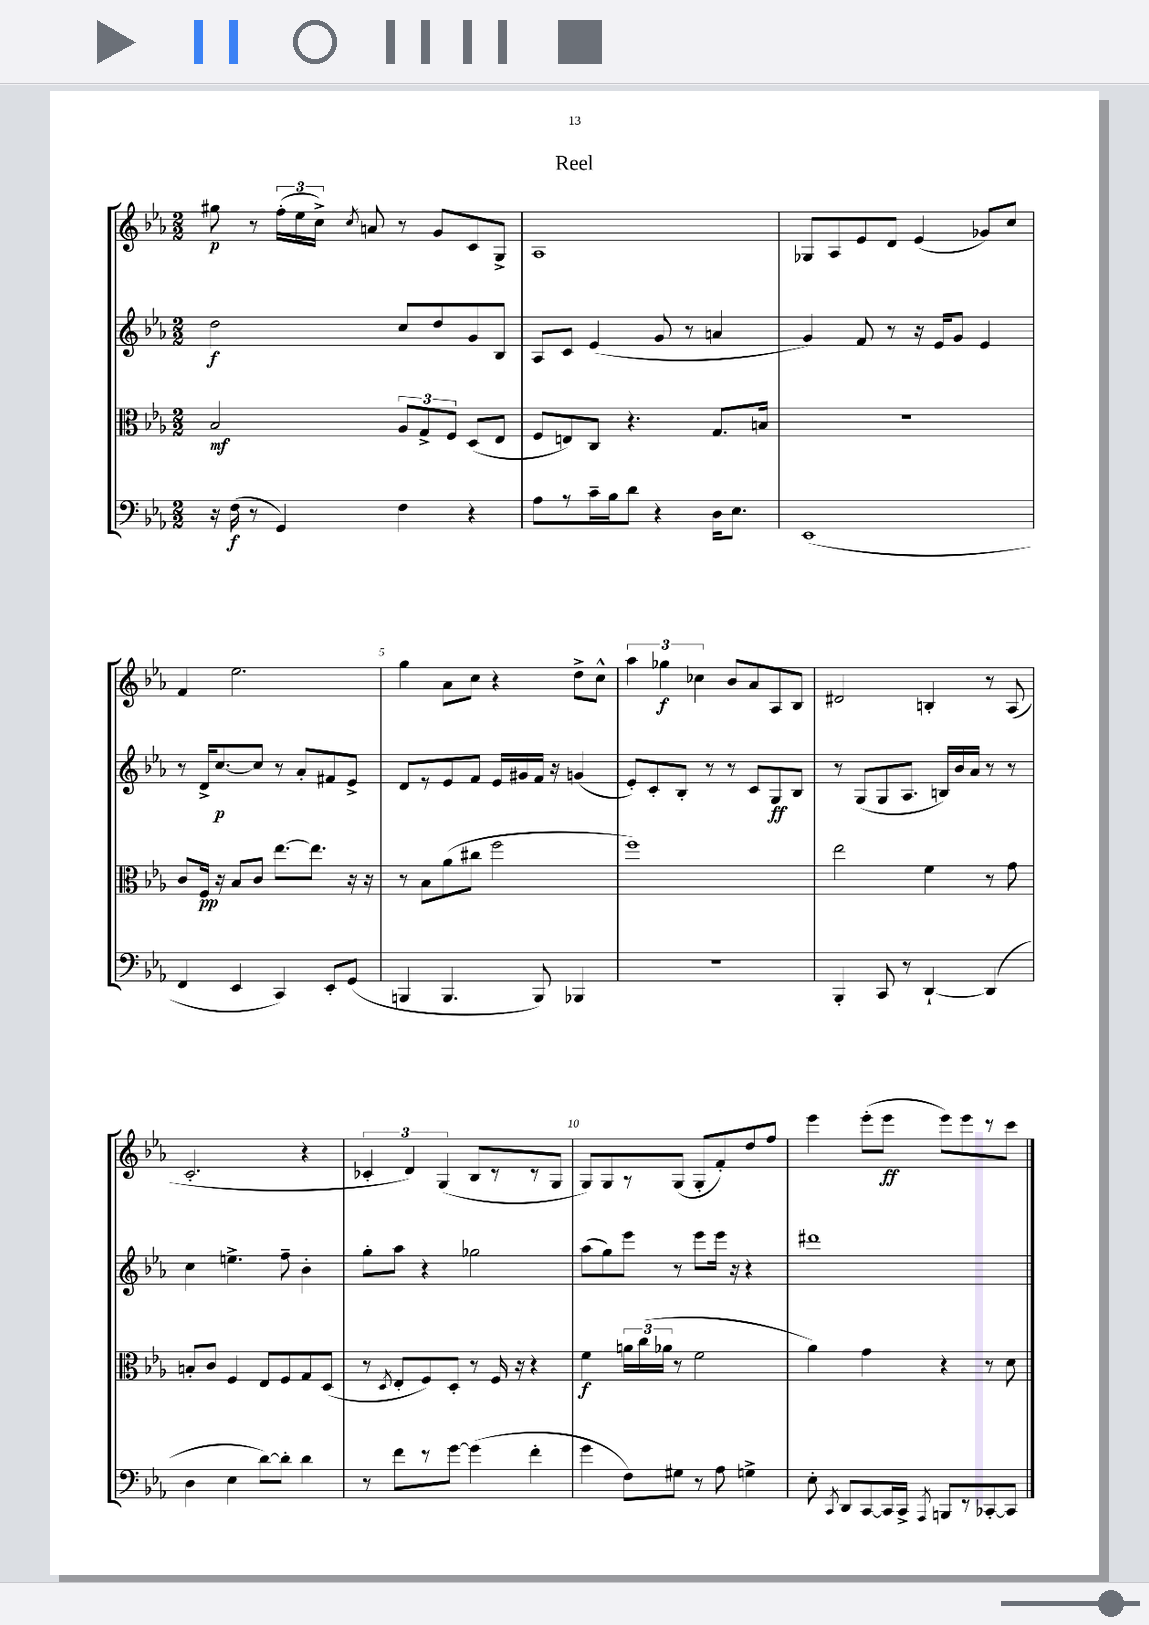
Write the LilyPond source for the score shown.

\header { title = "Reel" }
<<
\new StaffGroup <<
\new Staff = "s0" {
    \clef treble \key ees \major \numericTimeSignature \time 2/2
    \autoBeamOff gis''8\p r8 \tuplet 3/2 { f''16[-.( ees''16 c''16]->) } \acciaccatura { c''8 } a'8 r8 g'8[ c'8 g8]-> |
    aes1 |
    ges8[ aes8 ees'8 d'8] ees'4( ges'8[) c''8] |
    f'4 ees''2. |
    g''4 aes'8[ c''8] r4 d''8[-> c''8]-^ |
    \tuplet 3/2 { aes''4 ges''4\f ces''4 } bes'8[ aes'8 aes8 bes8] |
    dis'2 b4-. r8 aes8( |
    c'2.-. r4 |
    \tuplet 3/2 { ces'4-. d'4) g4( } bes8[ r8 r8 g8] |
    g8[) g8 r8 g8]( g8[-. f'8-.) d''8 f''8] |
    ees'''4 ees'''8[-.( ees'''8]\ff ees'''8[) ees'''8 r8 c'''8] \bar "|." |
}
\new Staff = "s1" {
    \clef treble \key ees \major \numericTimeSignature \time 2/2
    \autoBeamOff d''2\f c''8[ d''8 g'8 bes8] |
    aes8[ c'8] ees'4( g'8 r8 a'4 |
    g'4) f'8 r8 r16 ees'16[ g'8] ees'4 |
    r8 d'16[-> c''8.~\p c''8] r8 aes'8[-. fis'8 ees'8]-> |
    d'8[ r8 ees'8 f'8] ees'16[ gis'16 f'16] r16 g'4( |
    ees'8[-.) c'8-. bes8]-. r8 r8 c'8[ g8\ff bes8] |
    r8 g8[( g8 aes8.] b16[) bes'16 aes'16] r8 r8 |
    c''4 e''4.-> f''8-- bes'4-. |
    g''8[-. aes''8] r4 ges''2 |
    aes''8[( g''8) ees'''8] r8 ees'''8[ ees'''16] r16 r4 |
    dis'''1 \bar "|." |
}
\new Staff = "s2" {
    \clef alto \key ees \major \numericTimeSignature \time 2/2
    \autoBeamOff bes2\mf \tuplet 3/2 { aes8[ g8-> f8] } d8[( ees8] |
    f8[ e8) c8] r4. g8.[ b16] |
    R1 |
    c'8[ f16]\pp r16 bes8[ c'8] ees''8.[~ ees''8.] r16 r16 |
    r8 bes8[ aes'8( cis''8] f''2 |
    f''1) |
    ees''2 f'4 r8 g'8 |
    b8[-. c'8] f4 ees8[ f8 g8 d8]( |
    r8 \acciaccatura { d8 } ees8[-. f8) d8]-. r8 f16 r16 r4 |
    f'4\f \tuplet 3/2 { a'16[ c''16( aes'16] } r8 f'2 |
    aes'4) g'4 r4 r8 d'8 \bar "|." |
}
\new Staff = "s3" {
    \clef bass \key ees \major \numericTimeSignature \time 2/2
    \autoBeamOff r16 f16\f( r8 g,4) f4 r4 |
    aes8[ r8 c'16-- bes16 d'8] r4 d16[ ees8.] |
    ees,1( |
    f,4 ees,4 c,4) ees,8[-. g,8]( |
    b,,4 b,,4. b,,8) bes,,4 |
    R1 |
    bes,,4-. c,8 r8 d,4~-! d,4( |
    d4 ees4 d'8[~) d'8]-. d'4 |
    r8 f'8[ r8 g'8]~ g'4( f'4-. |
    g'4 f8[) gis8] r8 aes8 g4-> |
    ees8-. \acciaccatura { c,8 } d,8[ c,8~ c,16 c,16]-> \acciaccatura { aes,,8 } b,,8[ r8 ces,8~-. ces,8] \bar "|." |
}
>>
>>
\layout { \context { \Score \override BarNumber.break-visibility = ##(#f #t #t) barNumberVisibility = #(every-nth-bar-number-visible 5) } }
